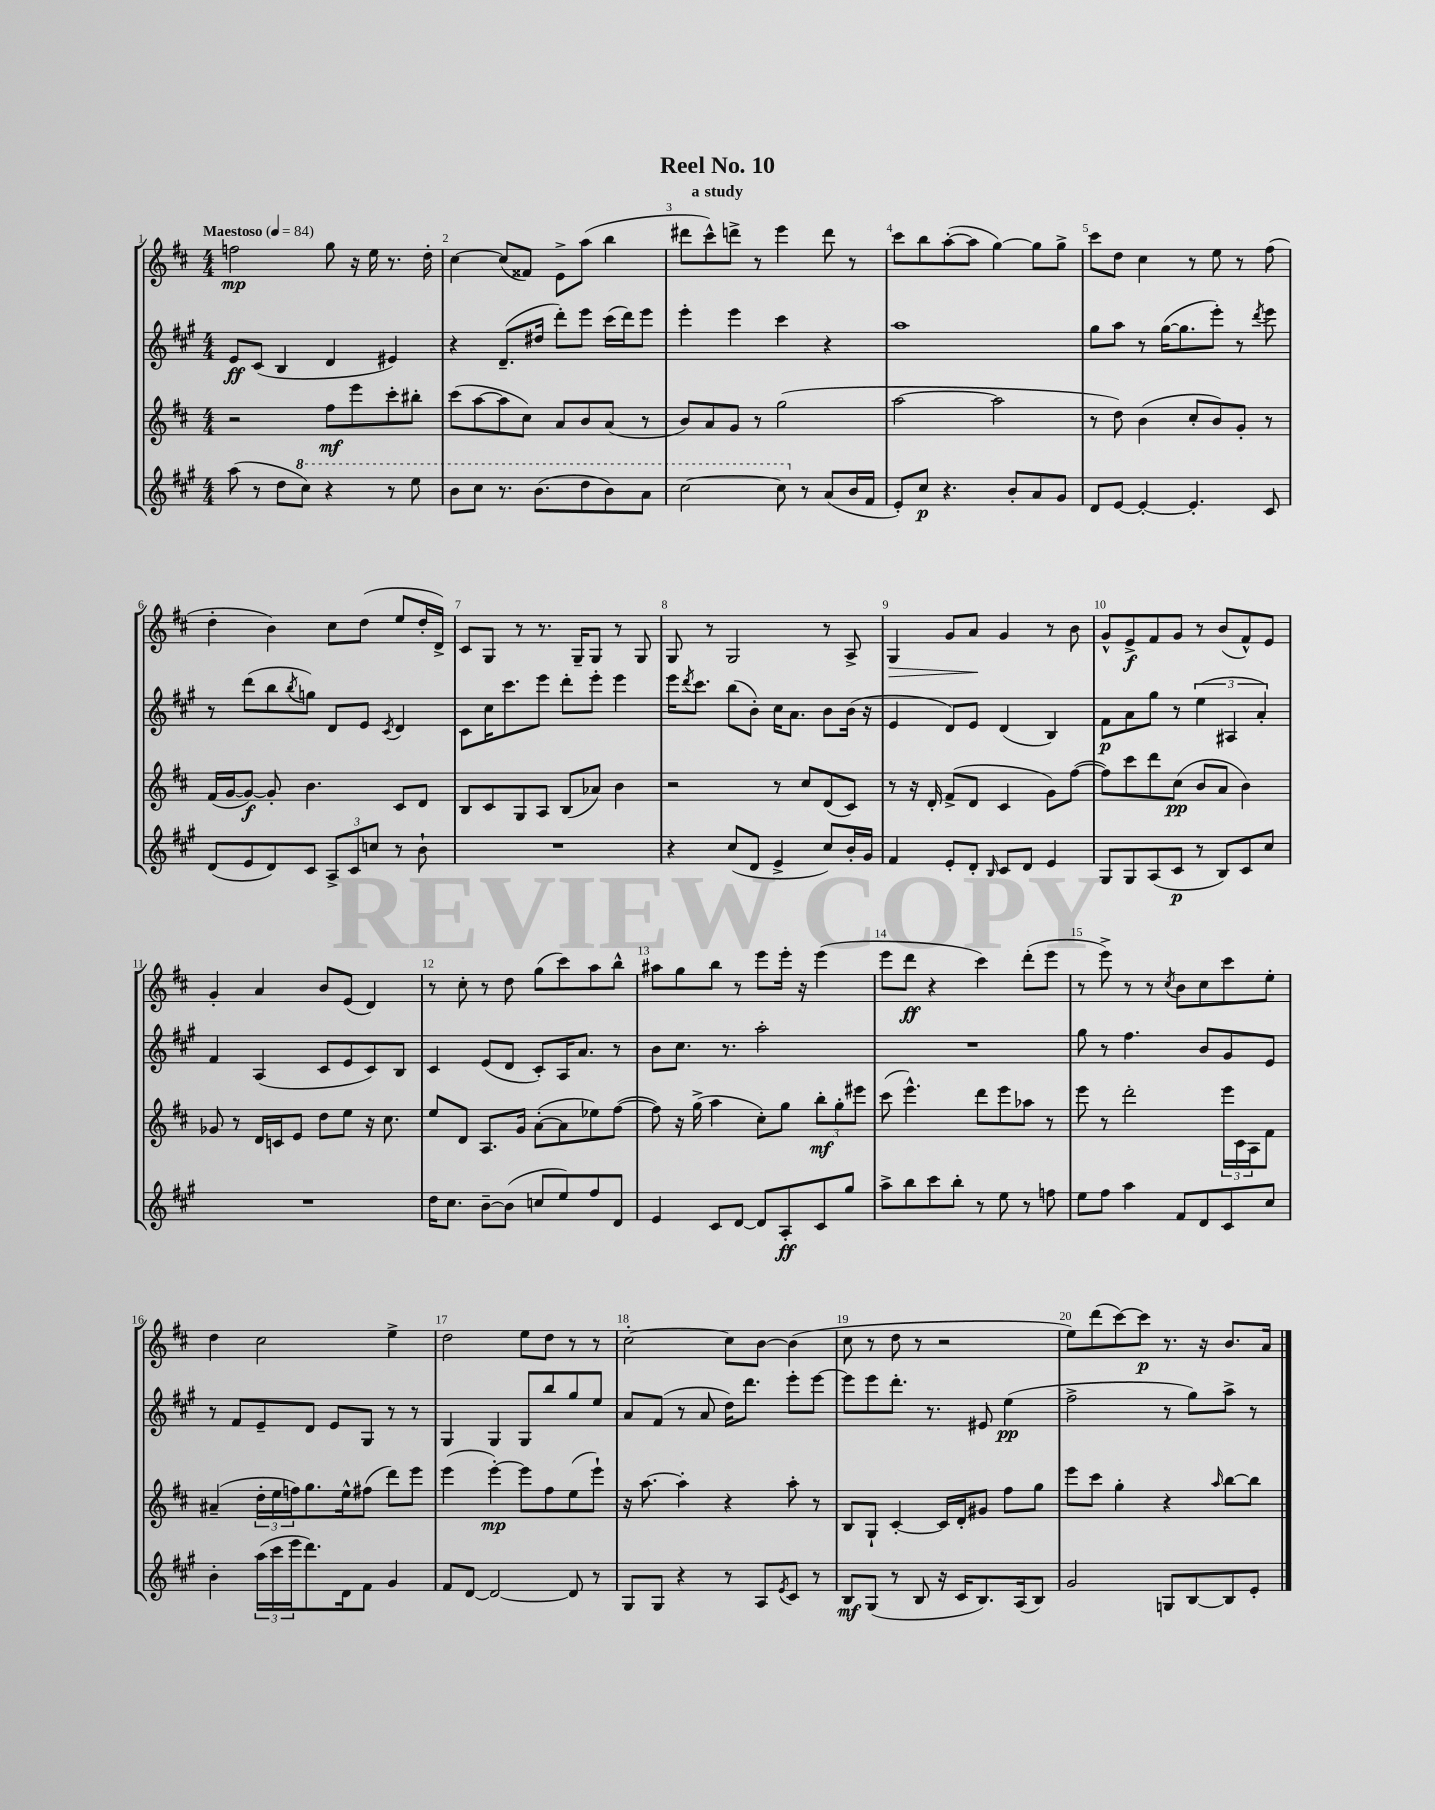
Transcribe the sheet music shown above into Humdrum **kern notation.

**kern	**kern	**kern	**kern
*staff4	*staff3	*staff2	*staff1
*clefG2	*clefG2	*clefG2	*clefG2
*k[f#c#g#]	*k[f#c#]	*k[f#c#g#]	*k[f#c#]
*M4/4	*M4/4	*M4/4	*M4/4
*MM84	*MM84	*MM84	*MM84
(8aa\	2r	8e/L	2ff\
8r	.	(8c#/J	.
8dd\L	.	4B/	.
8ccc#\J)	.	.	.
4r	8ff#\L	4d/	8gg\
.	8eee\	.	16r
.	.	.	16ee\
8r	8ccc#'\	4e#/)	8.r
8eee\	8bb#'\J	.	.
.	.	.	16dd'\
=	=	=	=
8bb\L	(8ccc#\L	4r	[4cc#\
8ccc#\J	[8aa\	.	.
8.r	8aa\]	(8.d~/L	(8cc#/]L
.	8cc#\J)	.	8f##/J)
(8.bb\L	.	16dd#/Jk	.
.	8a/L	8ddd'\L)	8e^\L
8ddd\	8b/	8eee\J	(8aa\J
8bb\)	(8a/J	(16ccc#\LL	4bb\
.	.	16ddd\J)	.
8aa\J	8r	8eee\J	.
=	=	=	=
[2ccc#\	8b/L)	4eee'\	8ddd#\L
.	8a/	.	8ccc#^^\)
.	8g/J	4eee\	8ddd^\J
.	8r	.	8r
8ccc#\]	(2gg\	4ccc#\	4eee\
8r	.	.	.
(8a/L	.	4r	8ddd\
16b/L	.	.	8r
16f#/JJ	.	.	.
=	=	=	=
8e'/L)	[2aa\	1aa	8ccc#\L
8cc#/J	.	.	8bb\
4.r	.	.	([8aa'\
.	.	.	8aa\]J
.	2aa\]	.	[4gg\)
8b'/L	.	.	.
8a/	.	.	8gg\]L
8g#/J	.	.	8gg^\J
=	=	=	=
8d/L	8r	8gg#\L	8ccc#\L
[8e/J	8dd\)	8aa\J	8dd\J
4e'/_	(4b\	8r	4cc#\
.	.	([16gg#\LK	.
.	.	8.gg#\]	.
4.e'/]	8cc#'/L	.	8r
.	8b/)	8eee'\J)	8ee\
.	8g'/J	8r	8r
.	.	8qddd/	.
8c#/	8r	8eee\	(8ff#\
=	=	=	=
(8d/L	(16f#/LL	8r	4dd'\
.	[16g/J	.	.
8e/	8g/_J)	(8ddd\L	.
8d/)	8g'/]	8bb\	4b\)
.	.	8qbb/	.
8c#/J	4.b\	8gg\J)	.
12A^/L	.	8d/L	8cc#\L
12c#/	.	.	.
.	.	8e/J	(8dd\J
12cc/J	.	.	.
.	.	8qc#/	.
8r	8c#/L	4d/	8ee/L
8b`\	8d/J	.	16dd'/L
.	.	.	16d^/JJ)
=	=	=	=
1r	8B/L	8c#\L	8c#/L
.	8c#/	16cc#\K	8G/J
.	.	8.ccc#\	.
.	8G/	.	8r
.	8A/J	8eee\J	8.r
.	(8B/L	8ddd'\L	.
.	.	.	16G~/LK
.	8a-/J)	8eee'\J	8G/J
.	4b\	4eee\	8r
.	.	.	8G/
=	=	=	=
4r	2r	16eee\LK	8G/
.	.	8qddd/	.
.	.	8.ccc#\J	.
.	.	.	8r
(8cc#/L	.	(8bb\L	2G/
8d/J	.	8b'\J)	.
4e^/	8r	16cc#\LK	.
.	.	8.a\J	.
.	8cc#/L	.	.
8cc#/L)	(8d/	8b\L	8r
16b'/L	8c#/J)	(16b\Jk	8A^/
16g#/JJ	.	16r	.
=	=	=	=
4f#/	8r	4e/	4G/
.	16r	.	.
.	16d'/	.	.
8e'/L	(8f#^/L	8d/L)	8g/L
8d'/J	8d/J	8e/J	8a/J
16qqB/	.	.	.
8c#/L	4c#/	(4d/	4g/
8d/J	.	.	.
4e/	8g\L)	4B/)	8r
.	([8ff#\J	.	8b\
=	=	=	=
8G#/L	8ff#\]L)	8f#\L	8g^^/L
8G#/	8ccc#\	8a\	8e^/
(8A/	8ddd\	8gg#\J	8f#/
8c#/J	(8cc#\J	8r	8g/J
8r	8b/L	(6ee\	8r
8B/L)	8a/J	.	(8b/L
.	.	6A#/	.
8c#/	4b\)	.	8f#^^/)
.	.	6a'/)	.
8cc#/J	.	.	8e/J
=	=	=	=
1r	8g-/	4f#/	4g'/
.	8r	.	.
.	16d/LL	(4A/	4a/
.	16c/J	.	.
.	8e/J	.	.
.	8dd\L	8c#/L	8b/L
.	8ee\J	8e/	(8e/J
.	16r	8c#/)	4d/)
.	8.cc#\	.	.
.	.	8B/J	.
=	=	=	=
16dd\LK	8ee/L	4c#/	8r
8.cc#\J	.	.	.
.	8d/J	.	8cc#'\
[8b~\L	8.A/L	(8e/L	8r
(8b\]J	.	8d/J	8dd\
.	16g/Jk	.	.
8cc/L	([8a'\L	8c#'/L)	(8gg\L
8ee/)	8a\]	16A/K	8ccc#\)
.	.	8.a/J	.
8ff#/	8ee-\)	.	8aa\
8d/J	([8ff#\J	8r	8bb^^\J
=	=	=	=
4e/	8ff#\])	8b\L	8aa#\L
.	16r	8.cc#\J	8gg\
.	(16gg^\	.	.
8c#/L	4aa\	.	8bb\J
.	.	8.r	.
[8d/J	.	.	8r
8d/]L	8cc#'\L)	2aa'\	8eee\L
8A'/	8gg\J	.	16eee'\Jk
.	.	.	16r
8c#/	12bb'\L	.	(4eee\
.	12gg'\	.	.
8gg#/J	.	.	.
.	12eee#\J	.	.
=	=	=	=
8aa^\L	(8ccc#\	1r	8eee\L
8bb\	4.eee^^\)	.	8ddd\J
8ccc#\	.	.	4r
8bb'\J	.	.	.
8r	8ddd\L	.	4ccc#\)
8ee\	8eee\	.	.
8r	8aa-\J	.	(8ddd'\L
8ff\	8r	.	8eee\J
=	=	=	=
8ee\L	8eee\	8gg#\	8r
8ff#\J	8r	8r	8eee^\)
4aa\	2ddd'\	4.ff#\	8r
.	.	.	8r
.	.	.	8qcc#/
8f#/L	.	.	8b\L
8d/	.	8b/L	8cc#\
8c#/	24eee\LL	8g#/	8ccc#\
.	24c#\	.	.
.	24A\J	.	.
8cc#/J	8f#\J	8e/J	8ee'\J
=	=	=	=
4b'\	(4a#~/	8r	4dd\
.	.	8f#/L	.
(24aa\LL	24dd'\LL	8e~/	2cc#\
24ccc#\	24ee\	.	.
24eee\J	24ff\J)	.	.
8.ddd\)	8.gg\	8d/J	.
.	.	8e/L	.
16d\k	16ee^^\k	.	.
8f#\J	(8ff#\J	8G#/J	.
4g#/	8ddd\L)	8r	4ee^\
.	8eee\J	8r	.
=	=	=	=
8f#/L	(4eee\	4G#/	2dd\
[8d/J	.	.	.
2d/_	[4eee'\)	4G#/	.
.	8eee\]L	8G#/L	8ee\L
.	8ff#\	8bb/	8dd\J
8d/]	(8ee\	8gg#/	8r
8r	8eee`\J)	8ee/J	8r
=	=	=	=
8G#/L	16r	8a/L	[2cc#'\
.	[8.aa\	.	.
8G#/J	.	(8f#/J	.
4r	4aa'\]	8r	.
.	.	8a/	.
8r	4r	16dd\LK)	8cc#\]L
.	.	8.ddd\J	.
8A/L	.	.	[8b\J
8qe/	.	.	.
8c#/J	8aa'\	8eee'\L	(4b\]
8r	8r	[8eee\J	.
=	=	=	=
8B/L	8B/L	8eee\]L	8cc#\
(8G#/J	8G`/J	8eee\	8r
8r	[4c#'/	8.ddd'\J	8dd\
8B/	.	.	8r
.	.	8.r	.
16r	16c#/]LL	.	2r
16c#/LK	16d'/J	.	.
8.B/)	8g#/J	8e#/	.
.	8ff#\L	(4ee\	.
(16A/k	.	.	.
8B/J)	8gg\J	.	.
=	=	=	=
2g#/	8eee\L	2ff#^\	8ee\L)
.	8ccc#\J	.	(8ddd\
.	4gg'\	.	[8ccc#\)
.	.	.	8ccc#\]J
8G/L	4r	8r	8.r
[8B/	.	8gg#\L)	.
.	.	.	16r
.	16qqaa/	.	.
8B/]	[8bb\L	8aa^\J	8.b/L
8e'/J	8bb\]J	8r	.
.	.	.	16a/Jk
==	==	==	==
*-	*-	*-	*-
